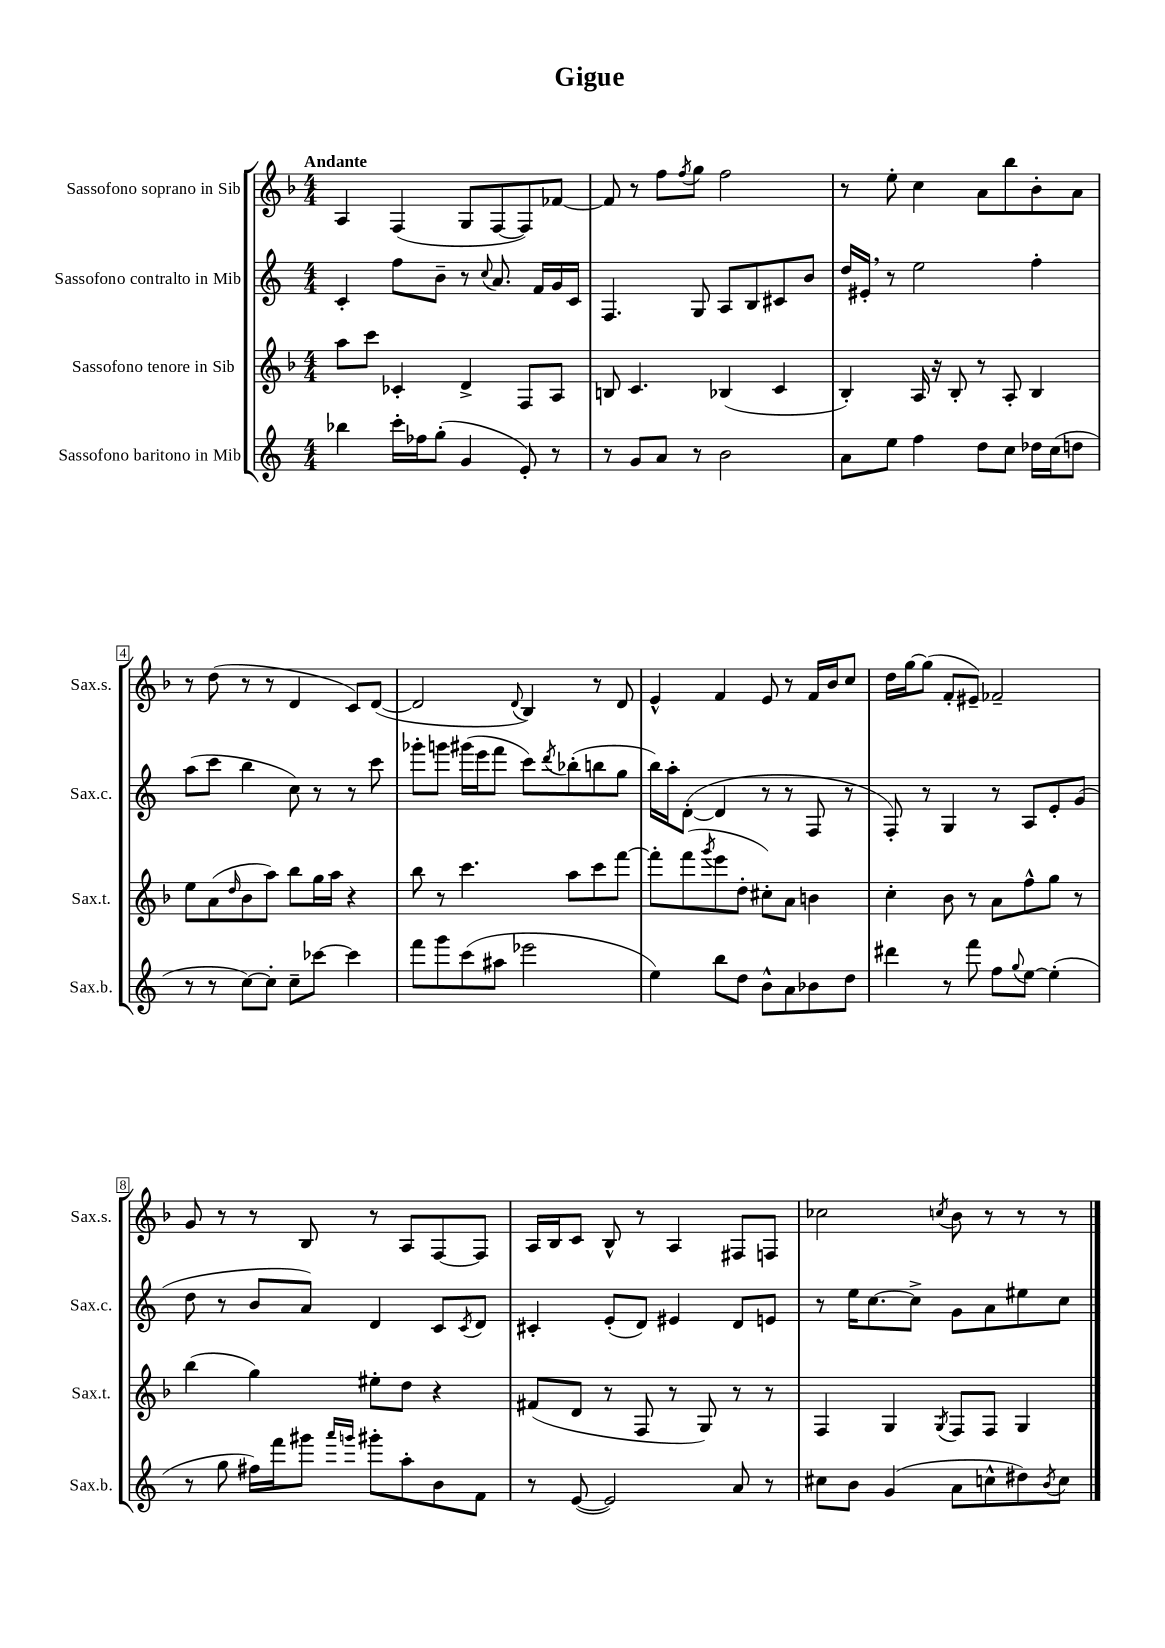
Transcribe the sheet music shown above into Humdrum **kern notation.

**kern	**kern	**kern	**kern
*part4	*part3	*part2	*part1
*staff4	*staff3	*staff2	*staff1
*I"Sassofono baritono in Mib	*I"Sassofono tenore in Sib	*I"Sassofono contralto in Mib	*I"Sassofono soprano in Sib
*I'Sax.b.	*I'Sax.t.	*I'Sax.c.	*I'Sax.s.
*clefG2	*clefG2	*clefG2	*clefG2
*k[]	*k[b-]	*k[]	*k[b-]
*M4/4	*M4/4	*M4/4	*M4/4
=1	=1	=1	=1
!	!	!	!LO:TX:a:B:t=Andante
4bb-X\	8aa\L	4c'/	4A/
.	8ccc\J	.	.
16ccc'\LL	4c-X'/	8ff\L	(4F/
16ff-X\J	.	.	.
(8gg'\J	.	8b~\J	.
4g/	4d^/	8r	8G/L
.	.	8qqcc/	.
.	.	8.a/	[8F/
8e'/)	8F/L	.	8F/])
.	.	16f/LL	.
8r	8A/J	16g/	[8f-X/J
.	.	16c/JJ	.
=2	=2	=2	=2
8r	8Bn/	4.F/	8f-/]
8g/L	4.c/	.	8r
8a/J	.	.	8ff\L
.	.	.	8qff/
8r	.	8G/	8gg\J
2b\	(4B-X/	8A/L	2ff\
.	.	8B/	.
.	4c/	8c#X/	.
.	.	8b/J	.
=3	=3	=3	=3
8a\L	4B-'/)	16dd/LL	8r
.	.	16e#X',/JJ	.
8ee\J	.	8r	8ee'\
4ff\	16A/	2ee\	4cc\
.	16r	.	.
.	8B-'/	.	.
8dd\L	8r	.	8a\L
8cc\J	8A'/	.	8bb-\
16dd-X\LL	4B-/	4ff'\	8b-'\
(16cc\J	.	.	.
8ddn\J	.	.	8a\J
!!LO:LB:g=z
=4	=4	=4	=4
8r	8ee\L	(8aa\L	8r
8r	(8a\	8ccc\J	(8dd\
.	16qqdd/	.	.
[8cc\L)	8b-\	4bb\	8r
8cc'\J]	8aa\J)	.	8r
8cc~\L	8bb-\L	8cc\)	4d/
[8ccc-X\J	16gg\L	8r	.
.	16aa\JJ	.	.
4ccc-\]	4r	8r	8c/L)
.	.	8ccc\	([8d/J
=5	=5	=5	=5
8fff\L	8bb-\	8ggg-X'\L	2d/]
8ggg\	8r	8gggn\J	.
(8ccc\	4.ccc\	(16ggg#X\LL	.
.	.	16eee\J	.
8aa#X\J	.	8fff\J	.
.	.	.	8qqd/
2eee-X\	.	8ccc\L)	4B-/)
.	.	8qddd/	.
.	8aa\L	(8bb-X'\	.
.	8ccc\	8bbn\	8r
.	[8fff\J	8gg\J	8d/
=6	=6	=6	=6
4ee\)	8fff'\L]	16bb\LL)	4e^^/
.	.	16aa'\J	.
.	(8fff\	([8d'\J	.
.	8qggg/	.	.
8bb\L	8eee\	4d/]	4f/
8dd\J	8dd'\J	.	.
8b^^\L	8cc#X'\L)	8r	8e/
8a\	8a\J	8r	8r
8b-X\	4bn\	8F/	16f/LL
.	.	.	16b-/J
8dd\J	.	8r	8cc/J
=7	=7	=7	=7
4ddd#X\	4cc'\	8F'/)	16dd\LL
.	.	.	[16gg\J
.	.	8r	(8gg\J]
8r	8b-\	4G/	8f'/L
8fff\	8r	.	8e#X~/J)
8ff\L	8a\L	8r	2f-X~/
8qqgg/	.	.	.
[8ee\J	8ff^^\	8A/L	.
(4ee'\]	8gg\J	8e'/	.
.	8r	(8g/J	.
!!LO:LB:g=z
=8	=8	=8	=8
8r	(4bb-\	8dd\	8g/
8gg\	.	8r	8r
16ff#X\LL)	4gg\)	8b/L	8r
16fff\J	.	.	.
8ggg#X\J	.	8a/J)	8B-/
16qqaaa/LL	.	.	.
16qqgggn/JJ	.	.	.
8ggg#X'\L	8ee#X'\L	4d/	8r
8aa'\	8dd\J	.	8A/L
8b\	4r	8c/L	[8F/
.	.	8qc/	.
8f\J	.	8d/J	8F/J]
=9	=9	=9	=9
8r	(8f#X/L	4c#X'/	16A/LL
.	.	.	16B-/J
([8e/	8d/J	.	8c/J
2e/])	8r	(8e'/L	8B-^^/
.	8F/	8d/J)	8r
.	8r	4e#X/	4A/
.	8G/)	.	.
8a/	8r	8d/L	8F#X/L
8r	8r	8en/J	8Fn/J
=10	=10	=10	=10
8cc#X\L	4F/	8r	2cc-X\
8b\J	.	16ee\KL	.
.	.	[8.cc\	.
(4g/	4G/	.	.
.	.	8cc^\J]	.
.	8qG/	.	8qccn/
8a\L	8F/L	8g\L	8b-\
8ccn^^\	8F/J	8a\	8r
8dd#X\)	4G/	8ee#X\	8r
8qb/	.	.	.
8cc\J	.	8cc\J	8r
==	==	==	==
*-	*-	*-	*-
